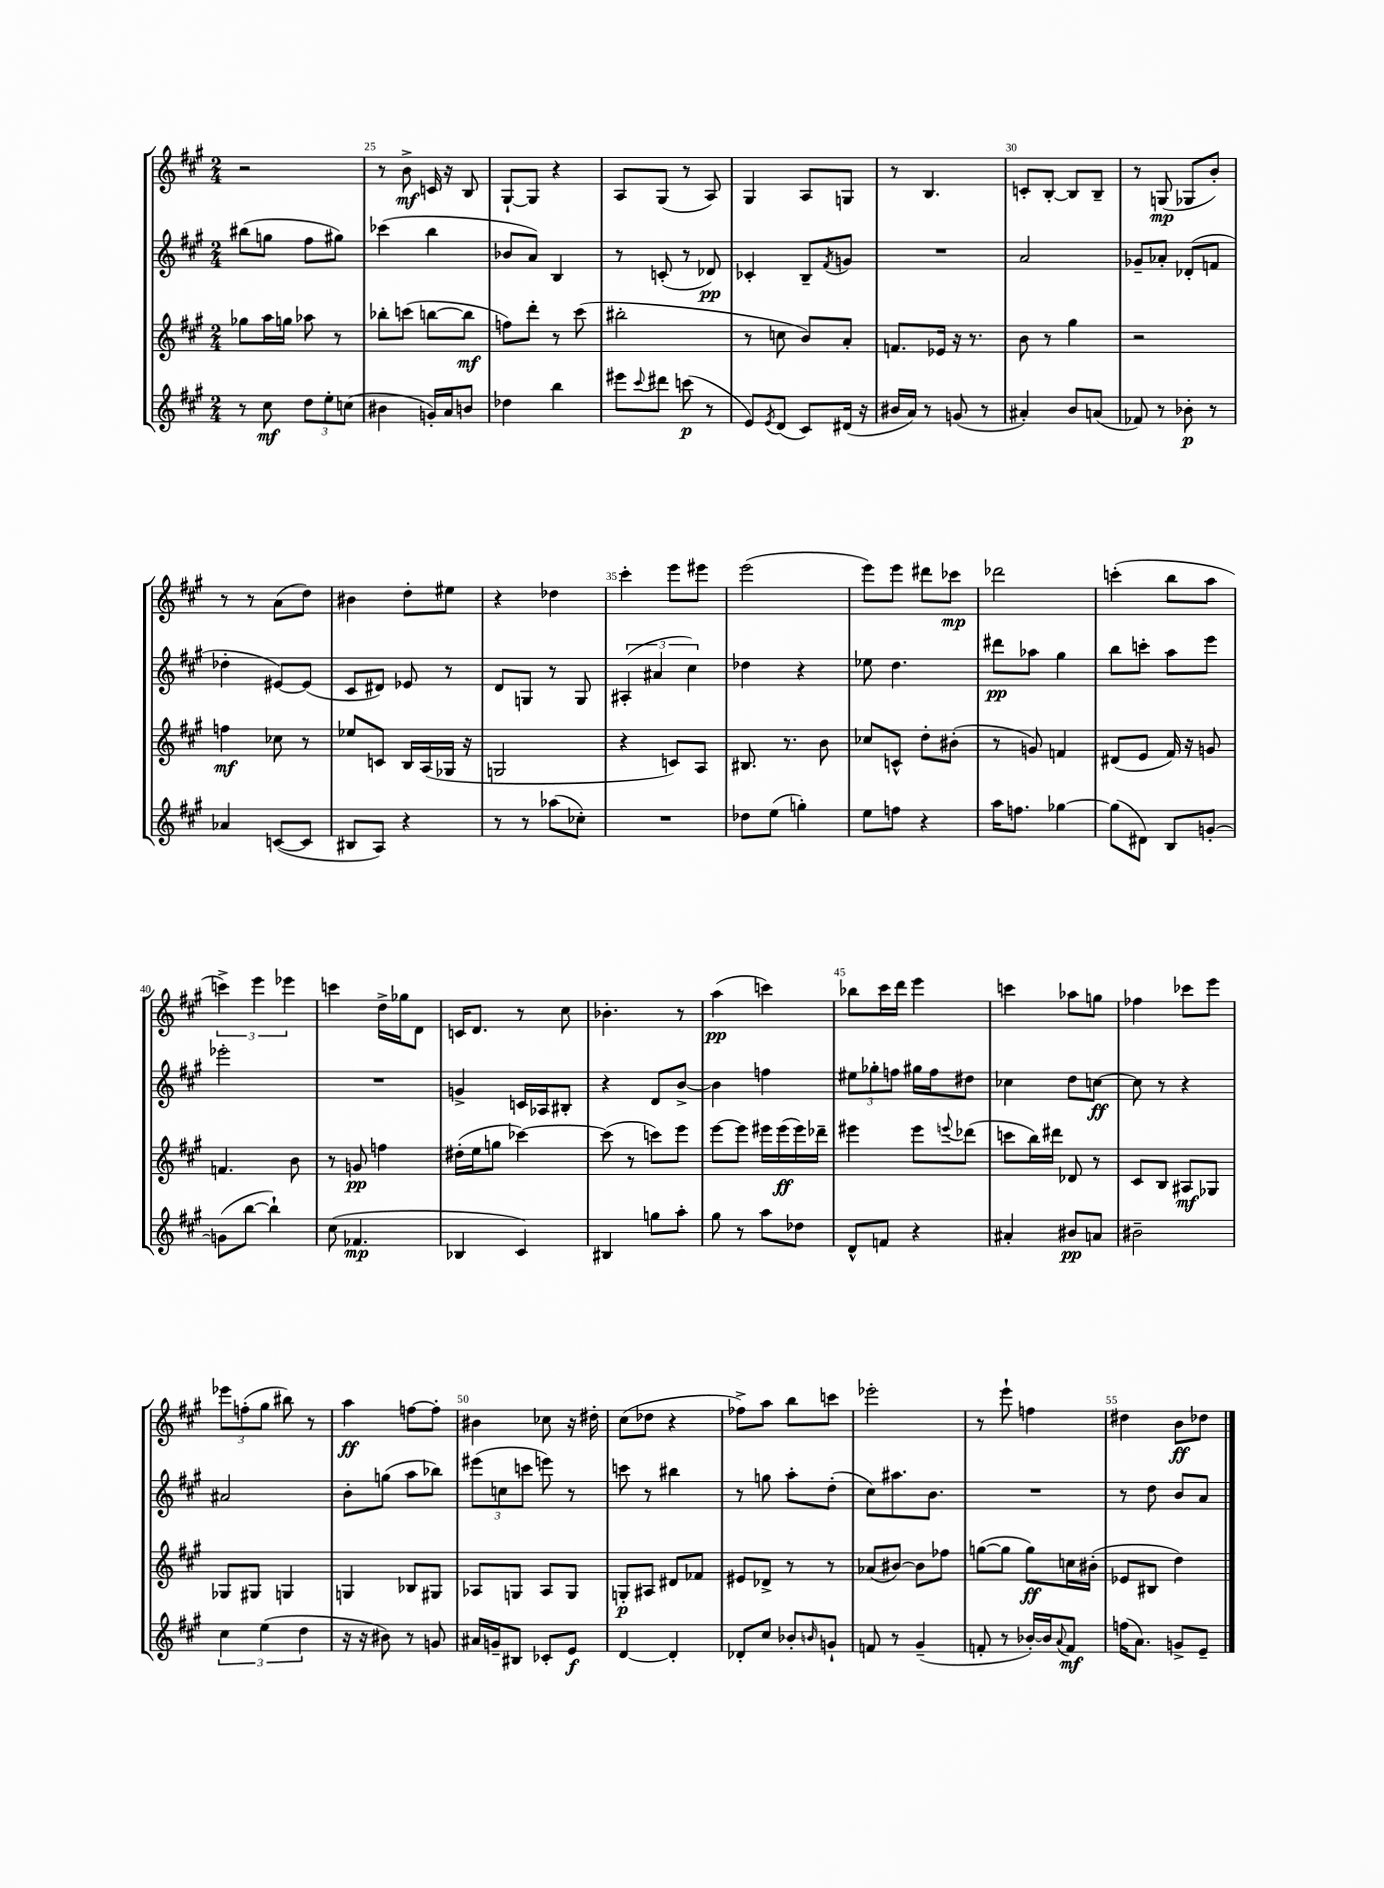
<<
\new StaffGroup <<
\new Staff = "s0" {
    \clef treble \key a \major \numericTimeSignature \time 2/4
    r2 |
    r8 b'8->\mf c'16 r16 b8 |
    gis8~-! gis8 r4 |
    a8 gis8( r8 a8) |
    gis4 a8 g8 |
    r8 b4. |
    c'8-. b8~-. b8 b8-- |
    r8 g8\mp( ges8 b'8-.) |
    r8 r8 a'8( d''8) |
    bis'4 d''8-. eis''8 |
    r4 des''4 |
    cis'''4-. e'''8 eis'''8 |
    e'''2( |
    e'''8) e'''8 dis'''8 ces'''8\mp |
    des'''2 |
    c'''4-.( b''8 a''8 |
    \tuplet 3/2 { c'''4->) e'''4 ees'''4 } |
    c'''4 d''16-> ges''16 d'8 |
    c'16 d'8. r8 cis''8 |
    bes'4.-. r8 |
    a''4\pp( c'''4) |
    bes''8 cis'''16 d'''16 e'''4 |
    c'''4 aes''8 g''8 |
    fes''4 ces'''8 e'''8 |
    \tuplet 3/2 { ees'''8 f''8-.( gis''8 } bis''8) r8 |
    a''4\ff f''8~ f''8-. |
    bis'4 ces''8 r16 dis''16-. |
    cis''8( des''8 r4 |
    fes''8->) a''8 b''8 c'''8 |
    ees'''2-. |
    r8 e'''8-! f''4 |
    dis''4 b'8\ff des''8 \bar "|." |
}
\new Staff = "s1" {
    \clef treble \key a \major \numericTimeSignature \time 2/4
    bis''8( g''8 fis''8 gis''8) |
    ces'''4( b''4 |
    bes'8 a'8) b4 |
    r8 c'8-.( r8 des'8\pp) |
    ces'4-. b8-- \acciaccatura { fis'8 } g'8 |
    R2 |
    a'2 |
    ges'8-- aes'8-. des'8-.( f'8 |
    des''4-. eis'8~) eis'8( |
    cis'8 dis'8) ees'8 r8 |
    d'8 g8 r8 g8 |
    \tuplet 3/2 { ais4-.( ais'4 cis''4) } |
    des''4 r4 |
    ees''8 d''4. |
    dis'''8\pp aes''8 gis''4 |
    b''8 c'''8-. a''8 e'''8 |
    ees'''2-. |
    R2 |
    g'4-> c'16 aes16 bis8-. |
    r4 d'8 b'8~-> |
    b'4 f''4 |
    \tuplet 3/2 { eis''8 ges''8-. f''8 } gis''16 f''16 dis''8 |
    ces''4 d''8 c''8~\ff |
    c''8 r8 r4 |
    ais'2 |
    b'8-. g''8( a''8 bes''8) |
    \tuplet 3/2 { eis'''8( c''8 c'''8 } e'''8) r8 |
    c'''8 r8 bis''4 |
    r8 g''8 a''8-. d''8-.( |
    cis''8) ais''8. b'8. |
    R2 |
    r8 d''8 b'8 a'8 \bar "|." |
}
\new Staff = "s2" {
    \clef treble \key a \major \numericTimeSignature \time 2/4
    ges''8 a''16 g''16 aes''8 r8 |
    bes''8-. c'''8( b''8~ b''8\mf |
    f''8) d'''8-. r8 cis'''8( |
    bis''2-. |
    r8 c''8 b'8) a'8-. |
    f'8. ees'16 r16 r8. |
    b'8 r8 gis''4 |
    r2 |
    f''4\mf ces''8 r8 |
    ees''8 c'8 b16 a16( ges16 r16 |
    g2 |
    r4 c'8) a8 |
    bis8. r8. b'8 |
    ces''8 c'8-^ d''8-. bis'8-.( |
    r8 g'8) f'4 |
    dis'8( e'8 fis'16) r16 g'8 |
    f'4. b'8 |
    r8 g'8\pp f''4 |
    dis''16-.( e''16 g''8 ces'''4~) |
    ces'''8( r8 c'''8) e'''8 |
    e'''8~ e'''8 eis'''16 eis'''16\ff( eis'''16) des'''16-- |
    eis'''4 eis'''8 \appoggiatura { e'''8 } des'''8( |
    c'''8 b''16) dis'''16 des'8 r8 |
    cis'8 b8 ais8\mf ges8 |
    ges8 gis8 g4 |
    g4 bes8 gis8 |
    aes8 g8 aes8 g8 |
    g8-.\p ais8 dis'8 fes'8 |
    eis'8 des'8-> r8 r8 |
    aes'8( bis'8~) bis'8 fes''8 |
    g''8~( g''8 g''8\ff) c''16 bis'16-.( |
    ees'8 bis8 d''4) \bar "|." |
}
\new Staff = "s3" {
    \clef treble \key a \major \numericTimeSignature \time 2/4
    r8 cis''8\mf \tuplet 3/2 { d''8 e''8-. c''8( } |
    bis'4 g'16-.) a'16 b'8 |
    des''4 b''4 |
    eis'''8 \appoggiatura { cis'''8 } dis'''8 c'''8\p( r8 |
    e'8) \acciaccatura { e'8 } d'8( cis'8) dis'16( r16 |
    bis'16 a'16) r8 g'8( r8 |
    ais'4-.) b'8 a'8( |
    fes'8) r8 bes'8-.\p r8 |
    aes'4 c'8~( c'8 |
    bis8 a8) r4 |
    r8 r8 aes''8( ces''8-.) |
    R2 |
    des''8 e''8( g''4-.) |
    e''8 f''8 r4 |
    a''16 f''8. ges''4~ |
    ges''8( dis'8) b8 g'8~-. |
    g'8( b''8~ b''4-!) |
    cis''8( fes'4.\mp |
    bes4 cis'4) |
    bis4 g''8 a''8-. |
    gis''8 r8 a''8 des''8 |
    d'8-^ f'8 r4 |
    ais'4-. bis'8\pp a'8 |
    bis'2-- |
    \tuplet 3/2 { cis''4 e''4( d''4 } |
    r16 r16 bis'8) r8 g'8 |
    ais'16 g'16-- bis8 ces'8-. e'8\f |
    d'4~ d'4-. |
    des'8-. cis''8 bes'8-. \grace { b'16 } g'8-! |
    f'8 r8 gis'4--( |
    f'8-. r8 bes'16~-.) bes'16 \appoggiatura { a'8 } f'8\mf |
    f''16( a'8.) g'8-> e'8-- \bar "|." |
}
>>
>>
\layout { \context { \Score currentBarNumber = #24 \override BarNumber.break-visibility = ##(#f #t #t) barNumberVisibility = #(every-nth-bar-number-visible 5) } }
